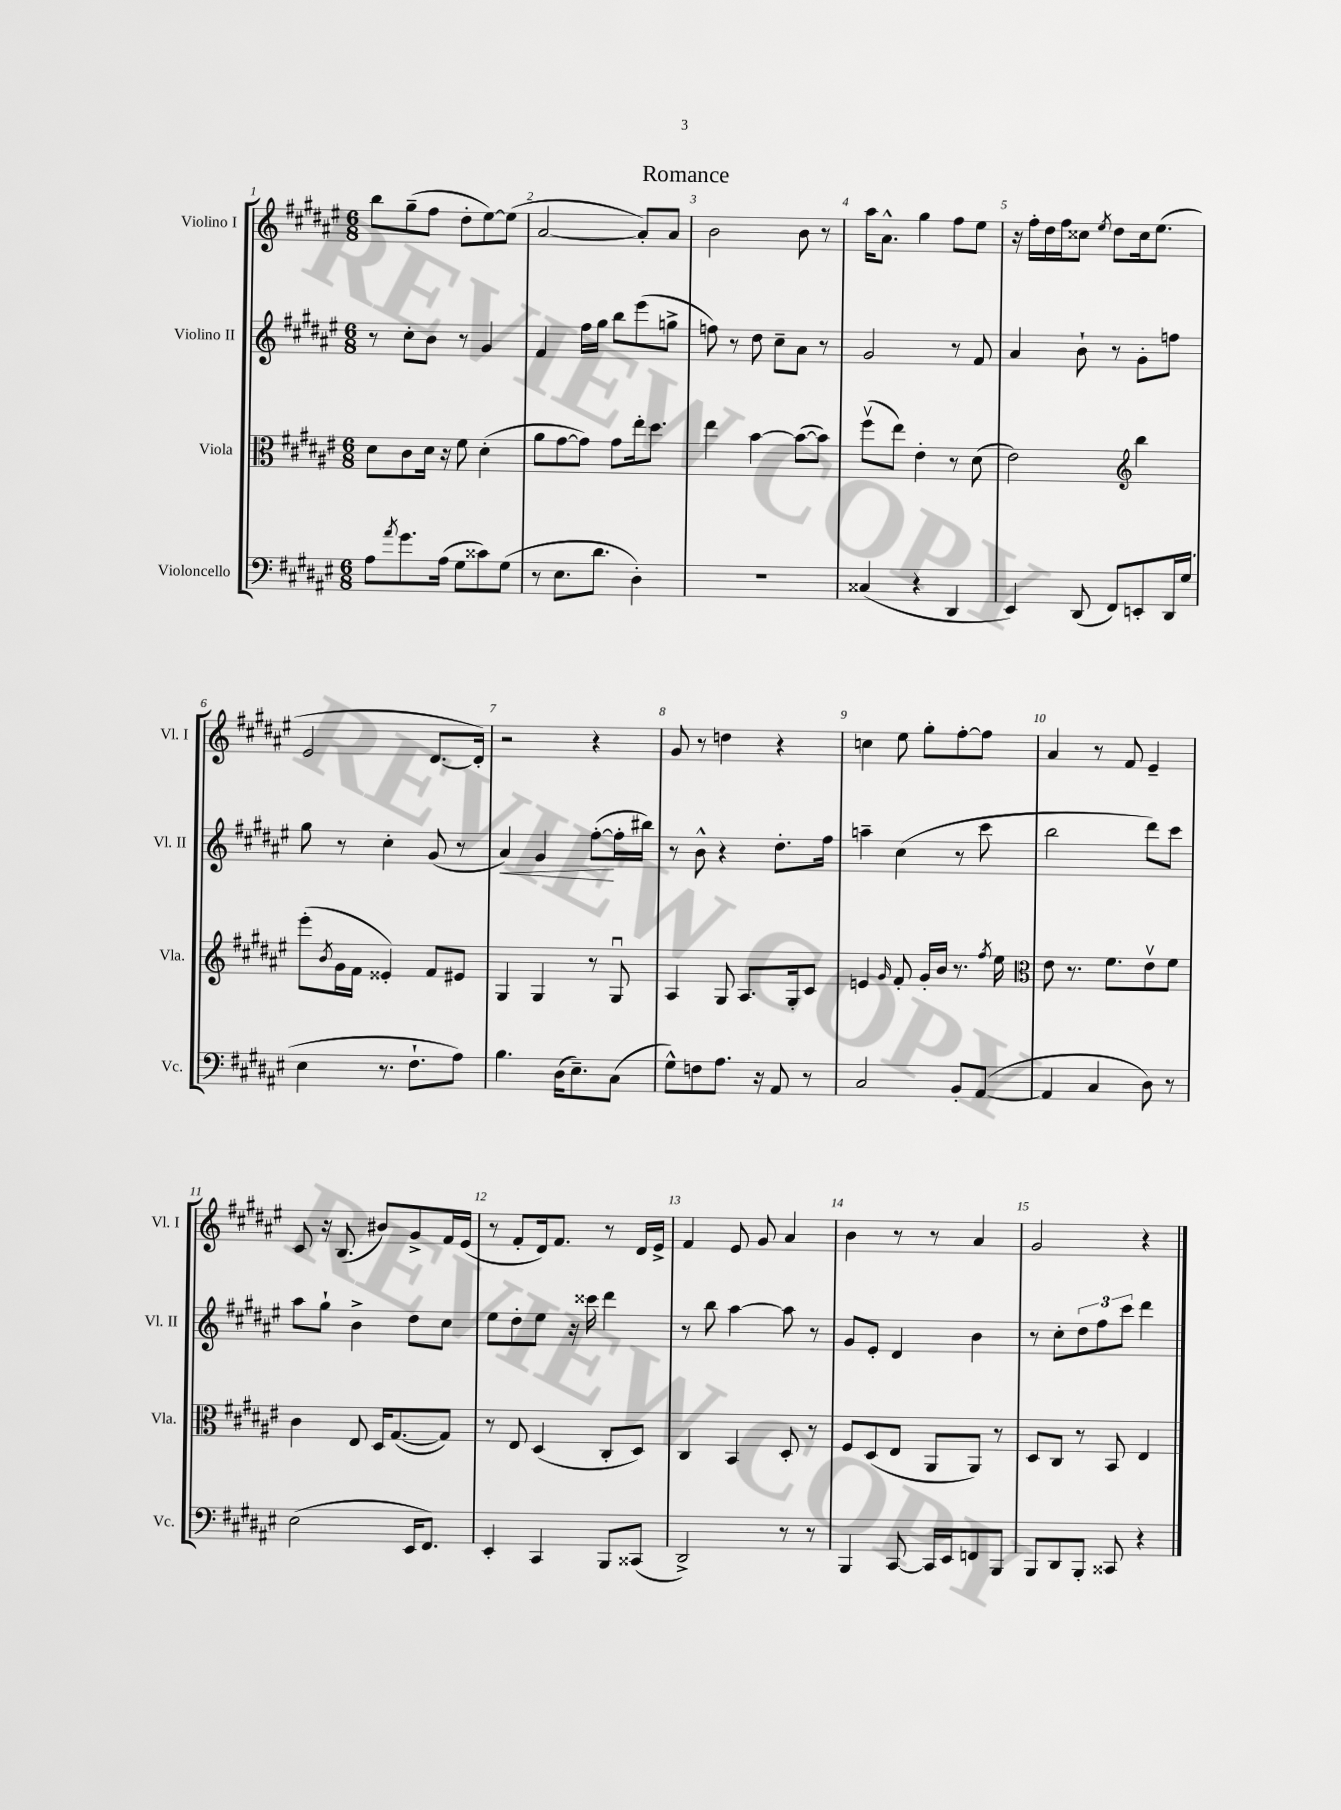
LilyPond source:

\header { title = "Romance" }
<<
\new StaffGroup <<
\new Staff = "s0" \with { instrumentName = "Violino I" shortInstrumentName = "Vl. I" } {
    \clef treble \key fis \major \numericTimeSignature \time 6/8
    b''8 gis''8--( fis''8 dis''8-. eis''8~) eis''8( |
    ais'2~ ais'8-.) ais'8 |
    b'2 b'8 r8 |
    ais''16 ais'8.-^ gis''4 fis''8 eis''8 |
    r16 fis''16-. dis''16 fis''16 cisis''8 \acciaccatura { eis''8 } dis''8 cisis''16 eis''8.( |
    eis'2 dis'8.~ dis'16-.) |
    r2 r4 |
    gis'8 r8 d''4 r4 |
    c''4 eis''8 gis''8-. fis''8~-. fis''8 |
    ais'4 r8 fis'8 eis'4-- |
    cis'8 r16 b8.( bis'8) gis'8-> fis'16 eis'16( |
    r8 fis'8-. dis'16) fis'8. r8 dis'16 eis'16-> |
    fis'4 eis'8 gis'8 ais'4 |
    b'4 r8 r8 ais'4 |
    gis'2 r4 \bar "|." |
}
\new Staff = "s1" \with { instrumentName = "Violino II" shortInstrumentName = "Vl. II" } {
    \clef treble \key fis \major \numericTimeSignature \time 6/8
    r8 cis''8-. b'8 r8 gis'4 |
    fis'4 fis''16 gis''16 b''8 eis'''8( g''8-> |
    f''8) r8 dis''8 cis''8-- ais'8 r8 |
    gis'2 r8 fis'8 |
    ais'4 b'8-! r8 gis'8-. f''8 |
    gis''8 r8 cis''4-. gis'8( r8 |
    ais'4\<) gis'4 fis''8~-.\!( fis''16-. bis''16) |
    r8 b'8-^ r4 dis''8.-. fis''16 |
    a''4-- cis''4( r8 cis'''8 |
    b''2 dis'''8) cis'''8 |
    ais''8 gis''8-! b'4-> dis''8 cis''8 |
    eis''8 dis''8-. eis''8 r16 cisis'''16 dis'''4 |
    r8 b''8 ais''4~ ais''8 r8 |
    gis'8 eis'8-. dis'4 b'4 |
    r8 cis''8-. \tuplet 3/2 { dis''8 fis''8 cis'''8 } dis'''4 \bar "|." |
}
\new Staff = "s2" \with { instrumentName = "Viola" shortInstrumentName = "Vla." } {
    \clef alto \key fis \major \numericTimeSignature \time 6/8
    dis'8 cis'8 dis'16 r16 fis'8 dis'4-.( |
    ais'8 gis'8~ gis'8) gis'8 eis''16-. dis''8. |
    eis''4 b'4~ b'8~( b'8) |
    fis''8\upbow( eis''8) eis'4-. r8 dis'8( |
    eis'2) \clef treble b''4 |
    eis'''8-.( \acciaccatura { b'8 } gis'16 fis'16 eisis'4-.) fis'8 eis'8 |
    gis4 gis4 r8 gis8\downbow |
    ais4 gis8 ais8. gis16-. cis'8 |
    e'4 \grace { gis'16 } fis'8-. gis'16-. b'16 r8. \acciaccatura { fis''8 } eis''16 |
    \clef alto eis'8 r8. fis'8. eis'8\upbow fis'8 |
    cis'4 eis8 dis16 gis8.~( gis8) |
    r8 eis8 dis4( cis8-. dis8) |
    cis4 b,4 dis8-. r8 |
    fis8 dis8( eis8 ais,8 ais,8) r8 |
    dis8 cis8 r8 b,8 eis4 \bar "|." |
}
\new Staff = "s3" \with { instrumentName = "Violoncello" shortInstrumentName = "Vc." } {
    \clef bass \key fis \major \numericTimeSignature \time 6/8
    ais8 \acciaccatura { ais'8 } gis'8. ais16( gis8 cisis'8) gis8( |
    r8 eis8. dis'8. dis4-.) |
    R2. |
    cisis4( r4 dis,4 |
    eis,4) dis,8( fis,8) e,8-. dis,16 gis16( |
    eis4 r8. fis8.-! ais8) |
    b4. dis16( eis8.--) cis8( |
    gis8-^) f8 ais8. r16 ais,8 r8 |
    cis2 b,8-. ais,8~( |
    ais,4 cis4 dis8) r8 |
    eis2( eis,16 fis,8.) |
    eis,4-. cis,4 b,,8 cisis,8( |
    dis,2->) r8 r8 |
    b,,4 cis,8~ cis,16 eis,16 f,8 b,,8 |
    b,,8 dis,8 b,,8-. cisis,8 r4 \bar "|." |
}
>>
>>
\layout { \context { \Score \override BarNumber.break-visibility = ##(#f #t #t) barNumberVisibility = #all-bar-numbers-visible } }
